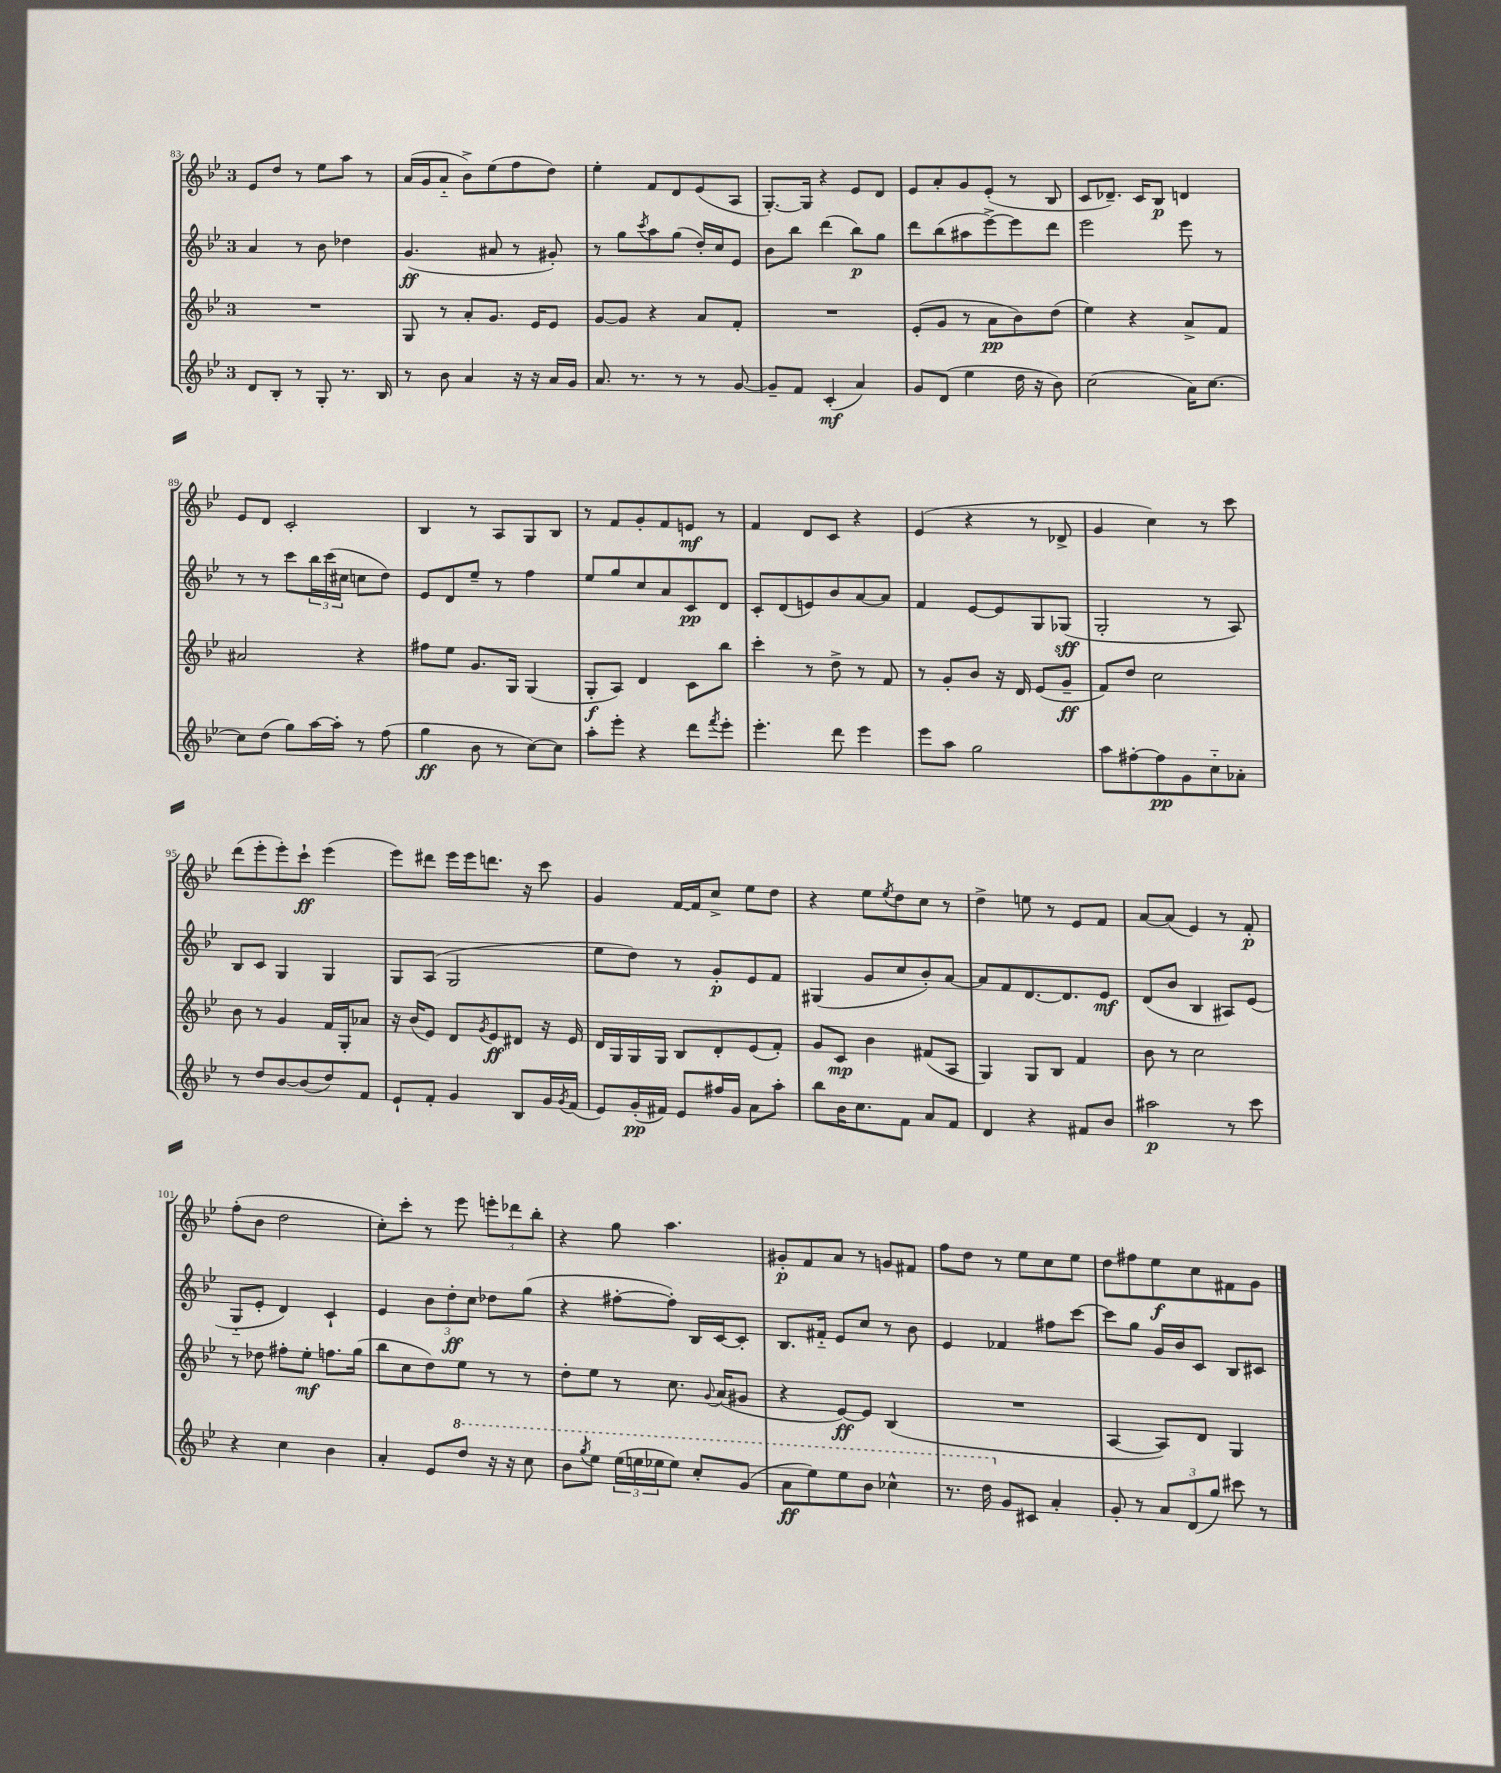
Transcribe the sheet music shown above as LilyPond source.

<<
\new StaffGroup <<
\new Staff = "s0" {
    \clef treble \key bes \major \once \override Staff.TimeSignature.style = #'single-digit \time 3/4
    ees'8 d''8 r8 ees''8 a''8 r8 |
    a'16( g'16 a'8-_ bes'8->) ees''8( f''8 d''8) |
    ees''4-. f'8 d'8 ees'8( a8 |
    g8.~-.) g16 r4 ees'8 d'8 |
    ees'8 a'8-. g'8 ees'8-.( r8 bes8 |
    c'8 des'8.--) c'16 bes8\p d'4 |
    ees'8 d'8 c'2-. |
    bes4 r8 a8 g8 bes8 |
    r8 f'8 g'8-. f'8 e'8\mf r8 |
    f'4 d'8 c'8 r4 |
    ees'4( r4 r8 des'8-> |
    g'4 c''4) r8 c'''8 |
    d'''8( ees'''8-. ees'''8-.) c'''8-!\ff ees'''4( |
    ees'''8) dis'''8 ees'''16 ees'''16 d'''8. r16 c'''8 |
    g'4 f'16~ f'16 c''8-> ees''8 d''8 |
    r4 ees''8 \acciaccatura { ees''8 } d''8 c''8 r8 |
    d''4-> e''8 r8 ees'8 f'8 |
    a'8~ a'8( ees'4) r8 f'8-.\p |
    f''8-.( bes'8 d''2 |
    c''8-.) c'''8-. r8 ees'''8 \tuplet 3/2 { e'''8-. des'''8 bes''8-. } |
    r4 g''8 a''4. |
    gis'8-.\p f'8 a'8 r8 g'8 fis'8 |
    f''8 d''8 r8 ees''8 c''8 ees''8 |
    d''8 fis''8 ees''8\f c''8 fis'8 g'8 \bar "|." |
}
\new Staff = "s1" {
    \clef treble \key bes \major \once \override Staff.TimeSignature.style = #'single-digit \time 3/4
    a'4 r8 bes'8 des''4 |
    g'4.\ff( ais'8 r8 gis'8-.) |
    r8 g''8 \acciaccatura { c'''8 } a''8 g''8( d''16-.) c''16 ees'8 |
    bes'8 bes''8 d'''4( bes''8\p) g''8 |
    d'''8 bes''8( ais''8 ees'''8~->) ees'''8 d'''8 |
    ees'''2 ees'''8 r8 |
    r8 r8 c'''8 \tuplet 3/2 { bes''16 c'''16( cis''16 } c''8 d''8) |
    ees'8 d'8 ees''8-- r8 f''4 |
    ees''8 g''8 c''8 a'8 c'8\pp d'8 |
    c'8-. d'8( e'8) bes'8 a'8~ a'8 |
    f'4 ees'8~ ees'8 g8 ges8\sff( |
    g2-. r8 a8) |
    bes8 c'8 g4 g4 |
    g8 a8( g2 |
    ees''8 d''8) r8 g'8-.\p ees'8 f'8 |
    gis4( g'8 c''8 bes'8-.) a'8~ |
    a'8 f'8 d'8.~ d'8. ees'8\mf |
    d'8( bes'8 bes4 ais8) ees'8( |
    g8-_ ees'8-. d'4) c'4-! |
    ees'4 \tuplet 3/2 { bes'8 d''8-.\ff c''8 } des''8 g''8( |
    r4 fis''8~-. fis''8-.) bes16 c'16~ c'8-. |
    bes8. fis'16-_ ees'8 c''8 r8 bes'8 |
    ees'4 fes'4 fis''8 c'''8~ |
    c'''8 g''8 g'16 bes'16 c'8 bes8 cis'8 \bar "|." |
}
\new Staff = "s2" {
    \clef treble \key bes \major \once \override Staff.TimeSignature.style = #'single-digit \time 3/4
    R2. |
    g8 r8 a'8-. g'8. ees'16 ees'8 |
    g'8~ g'8 r4 a'8 f'8-. |
    R2. |
    ees'8-.( g'8 r8 a'8\pp bes'8) d''8( |
    ees''4) r4 a'8-> f'8 |
    ais'2 r4 |
    fis''8 ees''8 g'8. g16 g4( |
    g8-.\f a8) d'4 c'8 bes''8 |
    c'''4-. r8 d''8-> r8 f'8 |
    r8 g'8-. bes'8 r16 d'16 ees'8( g'8--\ff |
    f'8) d''8 c''2 |
    bes'8 r8 g'4 f'16 g16-. aes'8 |
    r16 bes'16( ees'8) d'8 \acciaccatura { g'8 } ees'8\ff dis'8 r16 ees'16 |
    d'16 g16 g16 g16 bes8 d'8-. ees'8( f'8-.) |
    g'8 c'8\mp bes'4 fis'8( a8 |
    g4) g8 bes8 f'4 |
    bes'8 r8 c''2 |
    r8 des''8 fis''8-. ees''8-.\mf f''8. g''16( |
    bes''8 c''8 d''8) ees''8 r8 r8 |
    d''8-. ees''8 r8 c''8. \appoggiatura { g'8 } a'16( gis'8 |
    r4 ees'8~\ff) ees'8 bes4( |
    R2. |
    a4~ a8) d'8 g4 \bar "|." |
}
\new Staff = "s3" {
    \clef treble \key bes \major \once \override Staff.TimeSignature.style = #'single-digit \time 3/4
    d'8 bes8-. r8 g8-. r8. bes16 |
    r8 bes'8 a'4 r16 r16 a'16 g'16 |
    a'8. r8. r8 r8 g'8~ |
    g'8-- f'8 c'4-.\mf( a'4) |
    g'8 d'8( ees''4 d''16 r16 bes'8) |
    c''2( a'16) c''8.~ |
    c''8 d''8( g''8) a''16~ a''16-. r8 f''8( |
    g''4\ff bes'8 r8 c''8~) c''8 |
    a''8-. ees'''8-. r4 d'''8 \acciaccatura { f'''8 } ees'''8-. |
    ees'''4.-. d'''8 ees'''4 |
    ees'''8 a''8 g''2 |
    a''8 fis''8~-. fis''8\pp g'8 c''8-_ aes'8-. |
    r8 d''8 bes'8~ bes'8( d''8) f'8 |
    ees'8-! f'8-. g'4 bes8 g'16 \acciaccatura { g'8 } f'16( |
    ees'8) g'16-.\pp( fis'16) ees'8 fis''16 g'16 a'8 a''8-. |
    bes''8 bes'16 c''8. f'8 a'8 f'8 |
    d'4 r4 fis'8 bes'8 |
    ais''2\p r8 c'''8 |
    r4 c''4 bes'4 |
    a'4-. ees'8 \ottava #1 d'''8 r16 r16 c'''8 |
    bes''8 \acciaccatura { g'''8 } ees'''8 \tuplet 3/2 { ees'''16( e'''16 ees'''16 } ees'''8) c'''8-. g''8( |
    a''8\ff ees'''8) ees'''8 bes''8 ces'''4-^ |
    r8. d'''16 \ottava #0 g'8 cis'8 a'4-. |
    g'8-. r8 \tuplet 3/2 { a'8 d'8( g''8) } cis'''8 r8 \bar "|." |
}
>>
>>
\layout { \context { \Score currentBarNumber = #83 } }
